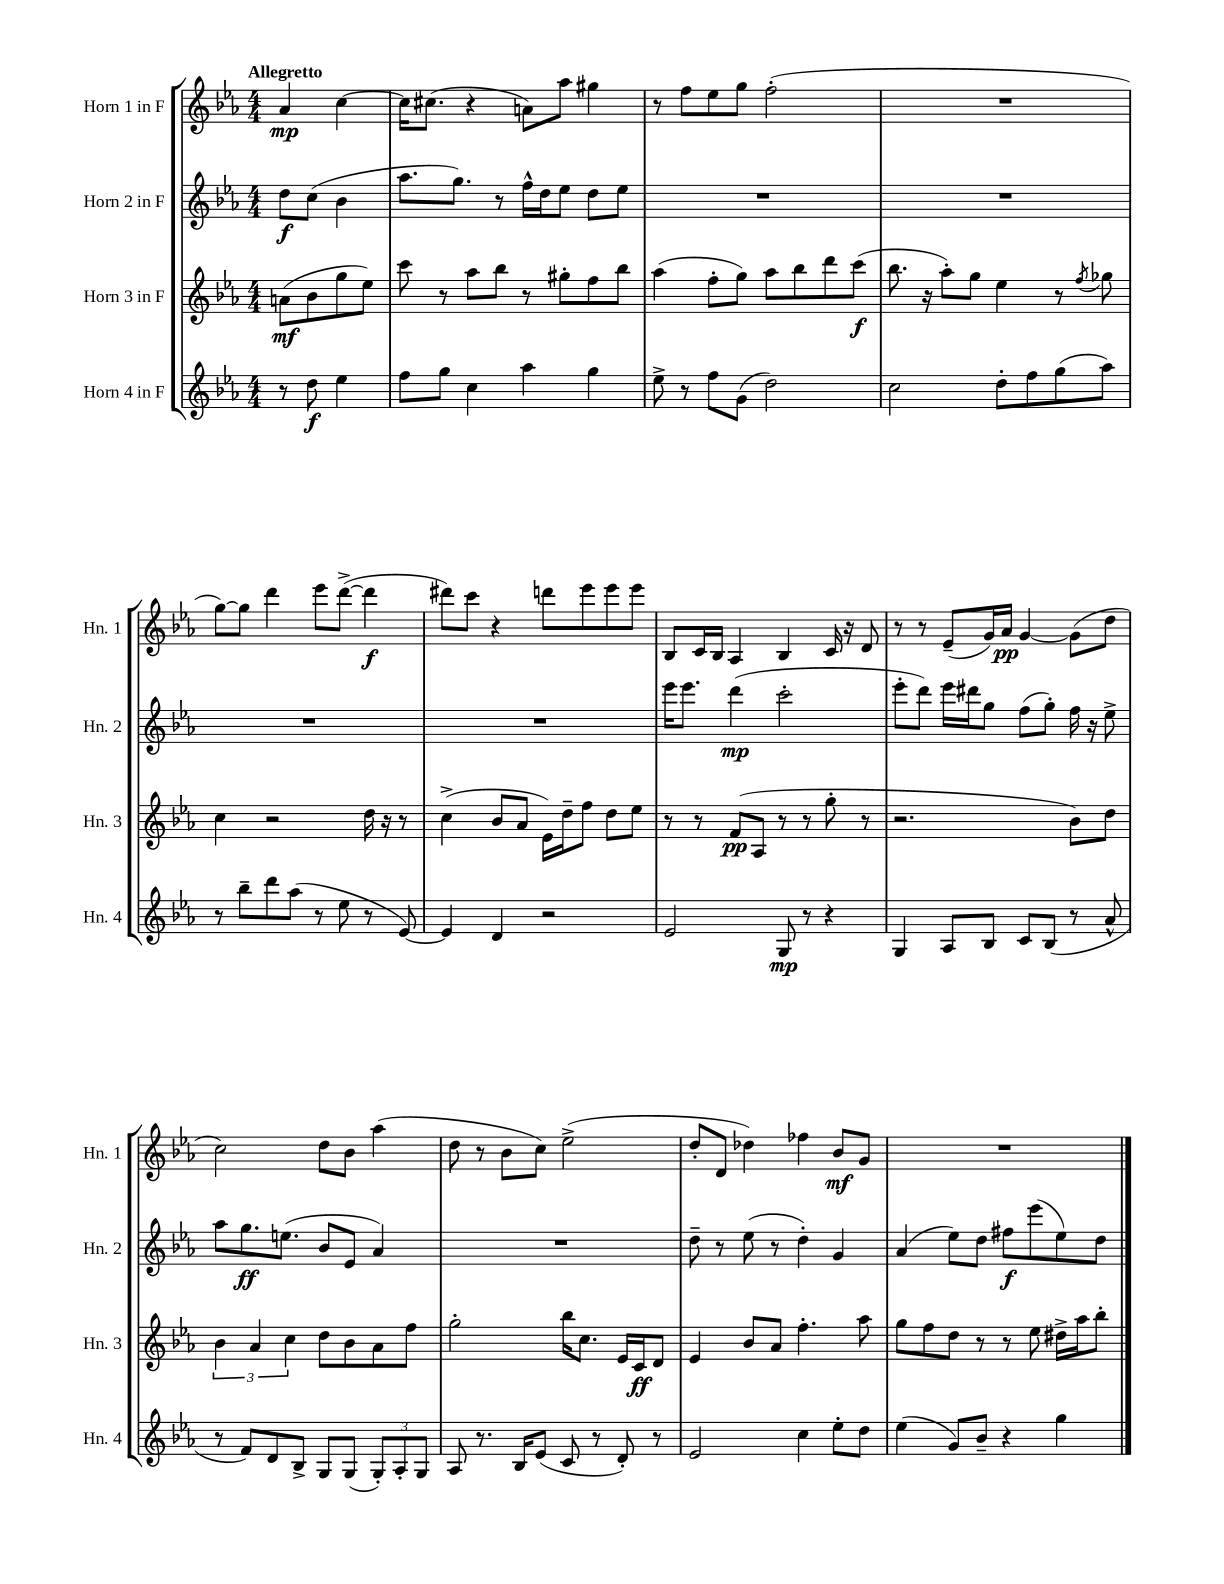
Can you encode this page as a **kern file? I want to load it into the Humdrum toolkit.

**kern	**kern	**kern	**kern
*staff4	*staff3	*staff2	*staff1
*clefG2	*clefG2	*clefG2	*clefG2
*k[b-e-a-]	*k[b-e-a-]	*k[b-e-a-]	*k[b-e-a-]
*M4/4	*M4/4	*M4/4	*M4/4
8r	(8a\L	8dd\L	4a-/
8dd\	8b-\	(8cc\J	.
4ee-\	8gg\	4b-\	[4cc\
.	8ee-\J)	.	.
=	=	=	=
8ff\L	8ccc\	8.aa-\L	16cc\]LK
.	.	.	(8.cc#\J
8gg\J	8r	.	.
.	.	8.gg\J)	.
4cc\	8aa-\L	.	4r
.	8bb-\J	8r	.
4aa-\	8r	16ff^^\LL	8a\L)
.	.	16dd\J	.
.	8gg#'\L	8ee-\J	8aa-\J
4gg\	8ff\	8dd\L	4gg#\
.	8bb-\J	8ee-\J	.
=	=	=	=
8ee-^\	(4aa-\	1r	8r
8r	.	.	8ff\L
8ff\L	8ff'\L	.	8ee-\
(8g\J	8gg\J)	.	8gg\J
2dd\)	8aa-\L	.	(2ff'\
.	8bb-\	.	.
.	8ddd\	.	.
.	(8ccc\J	.	.
=	=	=	=
2cc\	8.bb-\	1r	1r
.	16r	.	.
.	8aa-'\L)	.	.
.	8gg\J	.	.
8dd'\L	4ee-\	.	.
8ff\	.	.	.
(8gg\	8r	.	.
.	8qff/	.	.
8aa-\J)	8gg-\	.	.
=	=	=	=
8r	4cc\	1r	[8gg\L)
8bb-~\L	.	.	8gg\]J
8ddd\	2r	.	4ddd\
(8aa-\J	.	.	.
8r	.	.	8eee-\L
8ee-\	.	.	([8ddd^\J
8r	16dd\	.	4ddd\]
.	16r	.	.
[8e-/)	8r	.	.
=	=	=	=
4e-/]	(4cc^\	1r	8ddd#\L)
.	.	.	8ccc\J
4d/	8b-/L	.	4r
.	8a-/J	.	.
2r	16e-\LL)	.	8ddd\L
.	16dd~\J	.	.
.	8ff\J	.	8eee-\
.	8dd\L	.	8eee-\
.	8ee-\J	.	8eee-\J
=	=	=	=
2e-/	8r	16eee-\LK	8B-/L
.	.	8.eee-\J	.
.	8r	.	16c/L
.	.	.	16B-/JJ
.	(8f/L	(4ddd\	4A-/
.	8A-/J	.	.
8G/	8r	2ccc'\	4B-/
8r	8r	.	.
4r	8gg'\	.	16c/
.	.	.	16r
.	8r	.	8d/
=	=	=	=
4G/	2.r	8eee-'\L	8r
.	.	8ddd\J)	8r
8A-/L	.	16eee-\LL	(8e-~/L
.	.	16ddd#\J	.
8B-/J	.	8gg\J	16g/L)
.	.	.	16a-/JJ
8c/L	.	(8ff\L	[4g/
(8B-/J	.	8gg'\J)	.
8r	8b-\L)	16ff\	(8g\]L
.	.	16r	.
8a-^^/	8dd\J	8ee-^\	8dd\J
=	=	=	=
8r	6b-\	8aa-\L	2cc\)
8f/L)	.	8.gg\	.
.	6a-/	.	.
8d/	.	.	.
.	.	(8.ee\J	.
.	6cc\	.	.
8B-^/J	.	.	.
8G/L	8dd\L	8b-/L	8dd\L
(8G/J	8b-\	8e-/J	8b-\J
12G'/L)	8a-\	4a-/)	(4aa-\
12A-'/	.	.	.
.	8ff\J	.	.
12G/J	.	.	.
=	=	=	=
8A-/	2gg'\	1r	8dd\
8.r	.	.	8r
.	.	.	8b-\L
16B-/LK	.	.	.
(8e-/J	.	.	8cc\J)
8c/	16bb-\LK	.	(2ee-^\
.	8.cc\J	.	.
8r	.	.	.
8d'/)	16e-/LL	.	.
.	16c/J	.	.
8r	8d/J	.	.
=	=	=	=
2e-/	4e-/	8dd~\	8dd'/L
.	.	8r	8d/J
.	8b-/L	(8ee-\	4dd-\)
.	8a-/J	8r	.
4cc\	4.ff'\	4dd'\)	4ff-\
8ee-'\L	.	4g/	8b-/L
8dd\J	8aa-\	.	8g/J
=	=	=	=
(4ee-\	8gg\L	(4a-/	1r
.	8ff\	.	.
8g/L)	8dd\J	8ee-\L)	.
8b-~/J	8r	8dd\J	.
4r	8r	8ff#\L	.
.	8ee-\	(8eee-\	.
4gg\	16dd#^\LL	8ee-\)	.
.	16aa-\J	.	.
.	8bb-'\J	8dd\J	.
==	==	==	==
*-	*-	*-	*-
